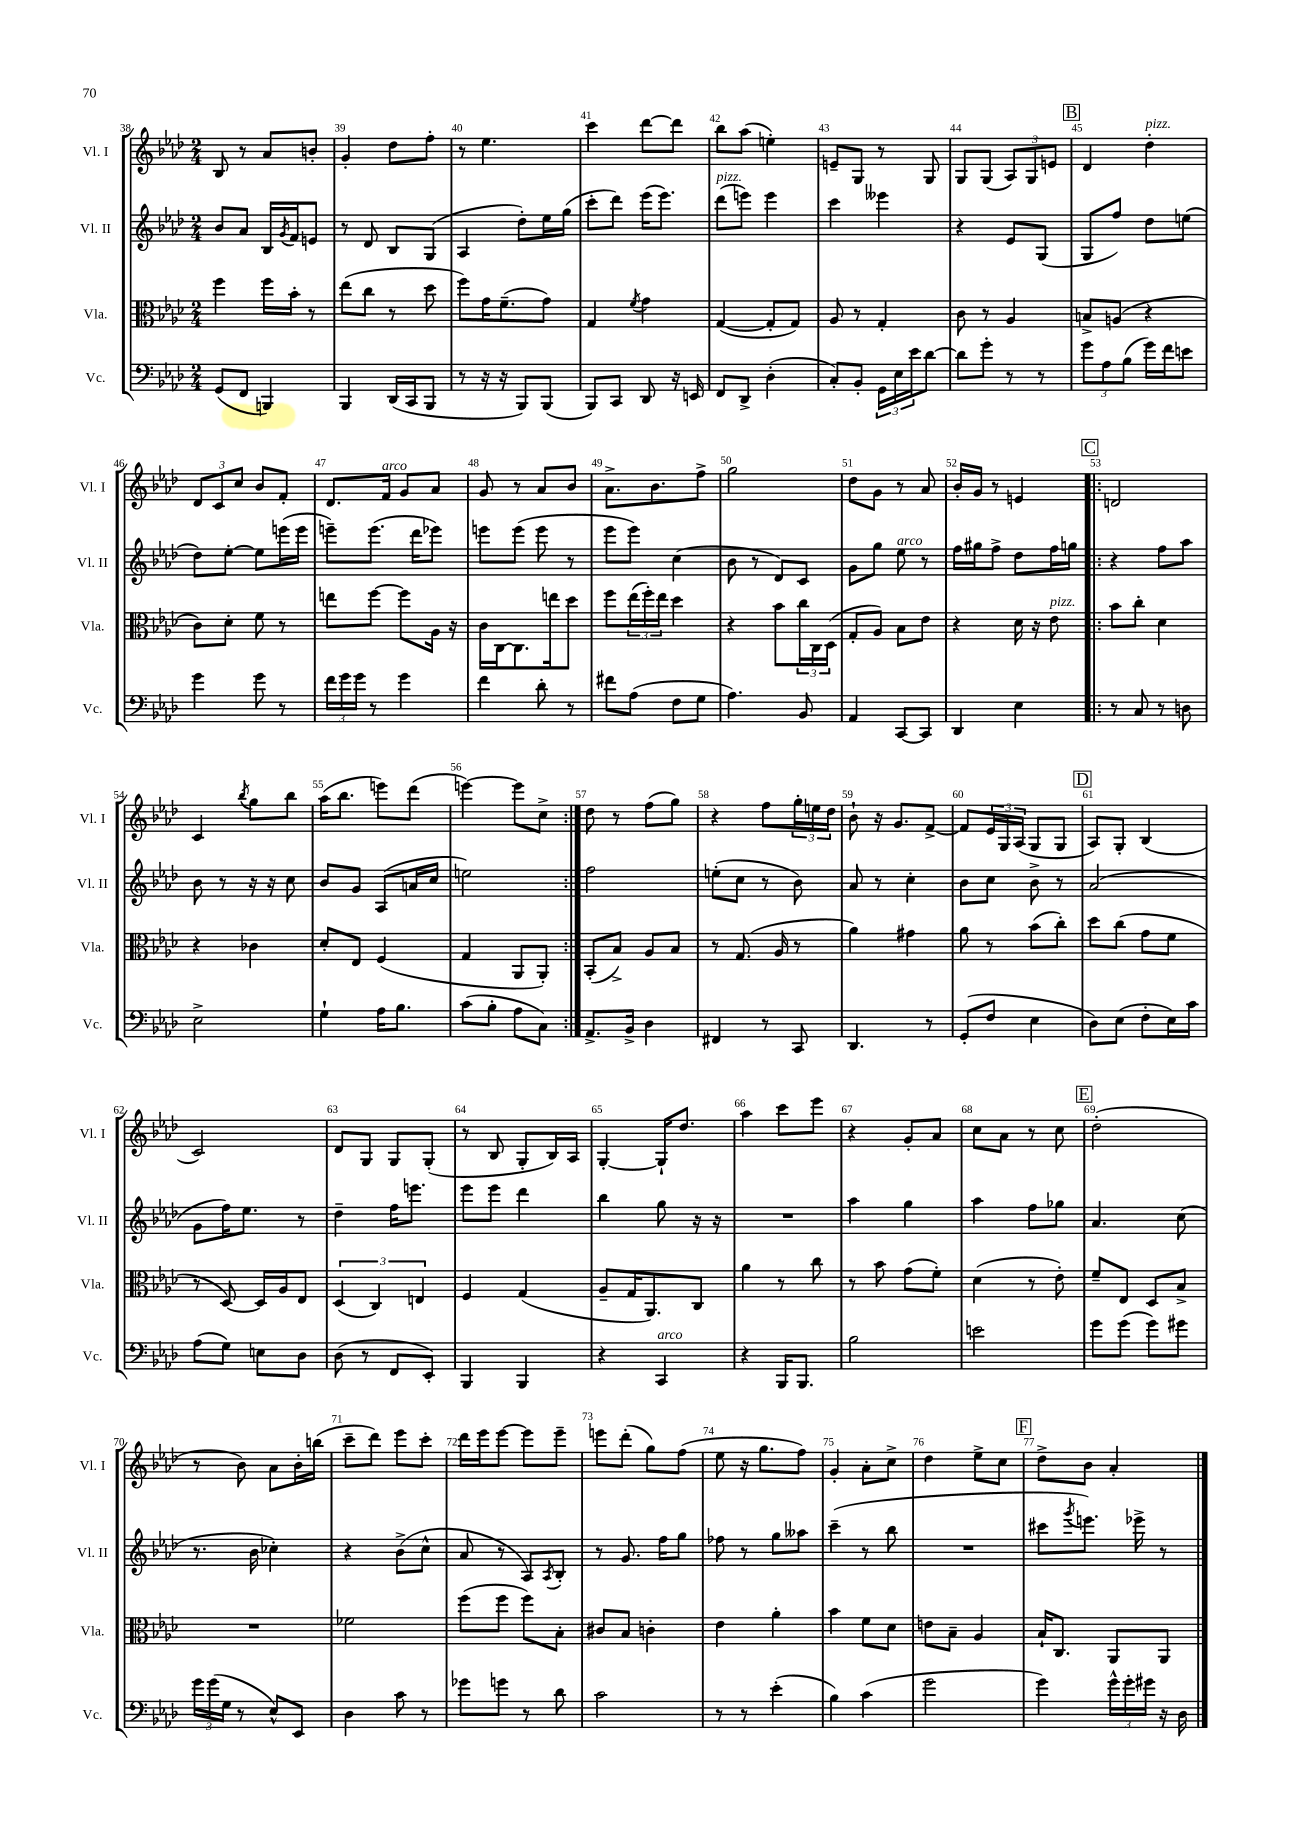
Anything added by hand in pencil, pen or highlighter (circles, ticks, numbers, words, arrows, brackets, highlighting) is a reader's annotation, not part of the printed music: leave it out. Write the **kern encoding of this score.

**kern	**kern	**kern	**kern
*staff4	*staff3	*staff2	*staff1
*clefF4	*clefC3	*clefG2	*clefG2
*k[b-e-a-d-]	*k[b-e-a-d-]	*k[b-e-a-d-]	*k[b-e-a-d-]
*M2/4	*M2/4	*M2/4	*M2/4
(8GG	4ff	8b-	8B-
8FF	.	8a-	8r
4BBB)	16ff	16B-	8a-
.	.	8qg	.
.	16b-'	16f	.
.	8r	8e	8b'
=	=	=	=
4BBB-	(8ee-	8r	4g'
.	8cc	8d-	.
(16DD-	8r	8B-	8dd-
16CC	.	.	.
8BBB-	8dd-	(8G	8ff'
=	=	=	=
8r	8ff)	4A-	8r
16r	16g	.	4.ee-
16r	(8.f~	.	.
8BBB-)	.	8dd-')	.
(8BBB-	8g)	16ee-	.
.	.	(16gg	.
=	=	=	=
8BBB-)	4G	8ccc'	4ccc
8CC	.	8ddd-)	.
.	8qf	.	.
8DD-	4g	(16eee-	[8ddd-
.	.	8.eee-)	.
16r	.	.	8ddd-]
16EE	.	.	.
=	=	=	=
8FF	([4G	(8ddd-	8bb-
8DD-^	.	8eee)	(8aa-
(4D-'	8G']	4eee	4ee')
.	8G)	.	.
=	=	=	=
8C')	8A-	4ccc	8e~
8BB-'	8r	.	8G
24GG	4G'	4eee--	8r
24E-	.	.	.
24e-	.	.	.
[8d-	.	.	8G
=	=	=	=
8d-]	8c	4r	8G
8g'	8r	.	(8G
8r	4A-	8e-	12A-)
.	.	.	12G
8r	.	(8G	.
.	.	.	12e
=	=	=	=
12g	8B^	8G	4d-
12A-	.	.	.
.	(8A	8ff)	.
(12B-	.	.	.
16g)	4r	8dd-	4dd-'
16f	.	.	.
8e	.	(8ee	.
=	=	=	=
4g	8c)	8dd-)	12d-
.	.	.	12c
.	8d-'	[8ee-'	.
.	.	.	12cc
8g	8f	8ee-]	8b-
8r	8r	(16eee	8f'
.	.	16eee	.
=	=	=	=
24f	8ee	8eee~)	8.d-
24g	.	.	.
24g	.	.	.
8r	[8ff	(8.eee	.
.	.	.	16f
4g	8ff]	.	8g
.	.	16ddd-	.
.	16A-	8eee-)	8a-
.	16r	.	.
=	=	=	=
4f	16c	8eee	8g
.	[16C	.	.
.	8.C]	(8eee	8r
8d-'	.	8eee	8a-
.	16ee	.	.
8r	8dd-	8r	8b-
=	=	=	=
8f#	8ff	8eee-	8.a-^
(8A-	(24ee-	8eee-)	.
.	24ff')	.	.
.	.	.	8.b-
.	24ee-	.	.
8F	4dd-	(4cc	.
8G	.	.	8ff^
=	=	=	=
4.A-)	4r	8b-	2gg
.	.	8r	.
.	8b-	8d-)	.
8BB-	24cc	8c	.
.	24C	.	.
.	(24D-	.	.
=	=	=	=
4AA-	8G'	8g	8dd-
.	8A-)	8gg	8g
[8CC	8B-	8ee-	8r
8CC]	8e-	8r	8a-
=	=	=	=
4DD-	4r	16ff	16b-'
.	.	16gg#	16g
.	.	8ff^	8r
4E-	16d-	8dd-	4e
.	16r	.	.
.	8e-	16ff	.
.	.	16gg	.
=!|:	=!|:	=!|:	=!|:
8r	8b-	4r	2d
8C	8cc'	.	.
8r	4d-	8ff	.
8D	.	8aa-	.
=	=	=	=
2E-^	4r	8b-	4c
.	.	8r	.
.	.	.	8qbb-
.	4c-	16r	8gg
.	.	16r	.
.	.	8cc	8bb-
=	=	=	=
4G`	8d-'	8b-	(16aa-
.	.	.	8.bb-
.	8E-	8g	.
16A-	(4F	(8A-	8eee)
8.B-	.	.	.
.	.	16a	(8ddd-
.	.	16cc	.
=	=	=	=
(8c	4G	2ee)	[4eee)
8B-'	.	.	.
8A-	8AA-	.	8eee]
8C)	8AA-')	.	8cc^
=:|!	=:|!	=:|!	=:|!
8.AA-^	(8BB-'	2ff	8dd-
.	8B-^)	.	8r
16BB-^	.	.	.
4D-	8A-	.	(8ff
.	8B-	.	8gg)
=	=	=	=
4FF#	8r	(8ee'	4r
.	(8.G	8cc	.
8r	.	8r	8ff
.	16A-	.	.
8CC	8r	8b-)	24gg'
.	.	.	24ee
.	.	.	24dd-
=	=	=	=
4.DD-	4a-)	8a-	8b-`
.	.	8r	16r
.	.	.	8.g
.	4g#	4cc'	.
8r	.	.	[8f^
=	=	=	=
(8GG'	8a-	8b-	8f]
8F	8r	8cc	24e-
.	.	.	24G
.	.	.	(24A-
4E-	(8b-	8b-^	8G
.	8cc')	8r	8G
=	=	=	=
8D-)	8dd-	(2a-	8A-)
(8E-	(8cc	.	8G'
8F'	8g	.	(4B-
16E-)	8f	.	.
16c	.	.	.
=	=	=	=
(8A-	8r	8g	2c)
8G)	[8D-)	16ff)	.
.	.	8.ee-	.
8E	16D-]	.	.
.	16A-	.	.
8D-	8E-	8r	.
=	=	=	=
(8D-	(6D-	4dd-~	8d-
8r	.	.	8G
.	6C)	.	.
8FF	.	16ff	8G
.	.	8.eee	.
.	6E	.	.
8EE-')	.	.	(8G'
=	=	=	=
4BBB-	4F	8eee-	8r
.	.	8eee-	8B-
4BBB-	(4G	4ddd-	8G'
.	.	.	16B-)
.	.	.	16A-
=	=	=	=
4r	8A-~	4bb-	[4G'
.	16G	.	.
.	8.AA-)	.	.
4CC	.	8gg	16G`]
.	.	.	8.dd-
.	8C	16r	.
.	.	16r	.
=	=	=	=
4r	4a-	2r	4aa-
16BBB-	8r	.	8ccc
8.BBB-	.	.	.
.	8cc	.	8eee-
=	=	=	=
2B-	8r	4aa-	4r
.	8b-	.	.
.	(8g	4gg	8g'
.	8f')	.	8a-
=	=	=	=
2e	(4d-	4aa-	8cc
.	.	.	8a-
.	8r	8ff	8r
.	8e-')	8gg-	8cc
=	=	=	=
8g	8f~	4.a-	(2dd-'
(8g	8E-	.	.
8g)	8D-	.	.
8g#	8B-^	(8cc	.
=	=	=	=
24g	2r	8.r	8r
(24g	.	.	.
24G	.	.	.
8r	.	.	8b-)
.	.	16b-	.
8E-^^)	.	4cc-')	8a-
8EE-	.	.	16b-'
.	.	.	(16bb
=	=	=	=
4D-	2f-	4r	8ccc~
.	.	.	8ddd-)
8c	.	(8b-^	8eee-
8r	.	8cc^^	8ccc'
=	=	=	=
8g-	(8ff	8a-	16ddd-
.	.	.	16eee-
8g	8ff	8r	[8eee-
8r	8ff)	8A-)	8eee-]
.	.	8qA-	.
8d-	8B-'	8B-'	8eee-~
=	=	=	=
2c	8c#	8r	8eee
.	8B-	8.g	(8ddd-'
.	4c'	.	8gg)
.	.	16ff	.
.	.	8gg	(8ff
=	=	=	=
8r	4e-	8ff-	8ee-
8r	.	8r	16r
.	.	.	8.gg
(4e-'	4a-'	8gg	.
.	.	8aa--	8ff)
=	=	=	=
4B-)	4b-	(4ccc~	4g'
(4c	8f	8r	8a-'
.	8d-	8bb-	8cc^
=	=	=	=
2g	8e	2r	4dd-
.	8B-~	.	.
.	4A-	.	8ee-^
.	.	.	8cc
=	=	=	=
4g)	16B-`	8ccc#	8dd-^
.	8.C	.	.
.	.	8qggg	.
.	.	8.eee)	8b-
24g^^	8AA-	.	4a-'
24g'	.	.	.
.	.	16eee-^	.
24g#	.	.	.
16r	8AA-	8r	.
16D-	.	.	.
==	==	==	==
*-	*-	*-	*-
